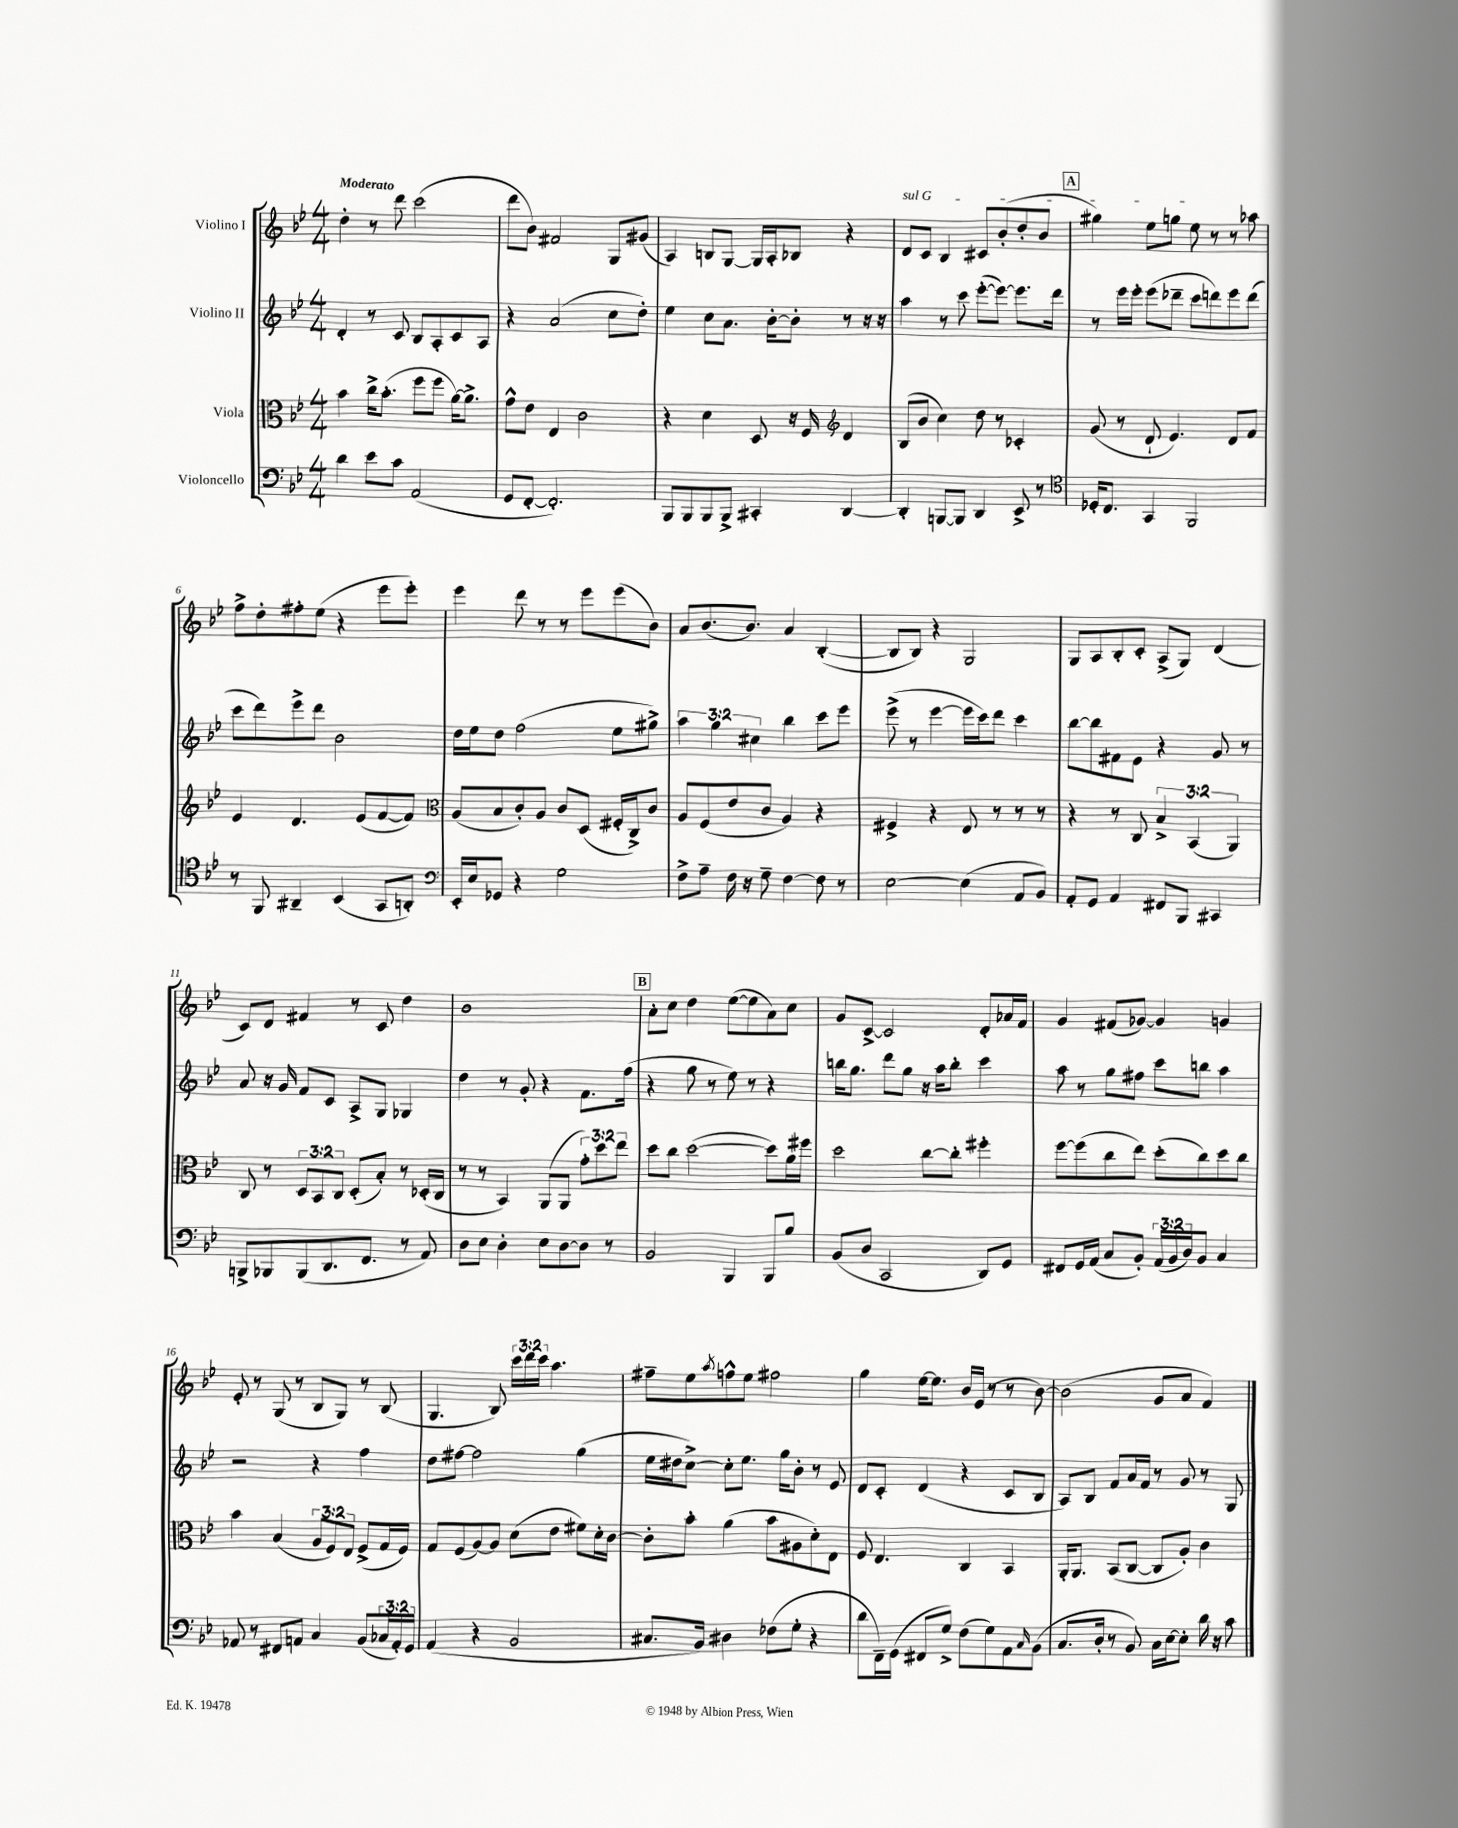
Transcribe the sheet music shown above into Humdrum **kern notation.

**kern	**kern	**kern	**kern
*staff4	*staff3	*staff2	*staff1
*clefF4	*clefC3	*clefG2	*clefG2
*k[b-e-]	*k[b-e-]	*k[b-e-]	*k[b-e-]
*M4/4	*M4/4	*M4/4	*M4/4
4d\	4b-\	4d'/	4dd'\
8e-\L	16cc^\LK	8r	8r
.	(8.b-'\J	.	.
8c\J	.	8c/	8ddd\
(2AA/	8ff\L	8B-/L	(2ccc\
.	8ff\J	8A'/	.
.	[16a\LK)	8c/	.
.	8.a^\]J	.	.
.	.	8A/J	.
=	=	=	=
8GG/L	8g^^\L	4r	8ddd\L
[8FF'/J	8e-\J	.	8b-\J)
2.FF'/])	4E-/	(2a/	2f#/
.	2c\	.	.
.	.	8cc\L	8G/L
.	.	8dd'\J)	(8g#/J
=	=	=	=
8BBB-/L	4r	4ee-\	4A/)
8BBB-/	.	.	.
8BBB-/	4d\	8cc\L	8B/L
8BBB-^/J	.	8.a\J	[8G/J
4CC#'/	8D/	.	16G/]LL
.	.	[16b-'\LK	16A'/J
.	16r	8b-'\]J	8B-/J
.	16F/	.	.
*	*clefG2	*	*
[4DD/	4d/	8r	4r
.	.	16r	.
.	.	16r	.
=	=	=	=
4DD'/]	(8B-/L	4aa\	8d/L
.	8b-/J	.	8c/J
[8BBB/L	4cc\)	8r	4B-/
8BBB/]J	.	8ccc\	.
4DD/	8dd\	([8eee-'\L	8c#/L
.	8r	8eee-\_J)	(8b-'/
8EE-^/	4c-'/	8.eee-\]L	8dd'/
8r	.	.	8b-/J
.	.	16ddd\Jk	.
=	=	=	=
*clefC4	*	*	*
16D-'/LK	(8g/	8r	4gg#\)
8.C/J	.	.	.
.	8r	16eee-\LL	.
.	.	16eee-'\JJ	.
4GG/	8d`/	(8eee-\L	8ee-\L
.	4.e-/)	8ddd-~\J	8gg\J
2FF/	.	8ccc\L	8ee-\
.	.	8ddd\)	8r
.	8d/L	8eee-\	8r
.	8f/J	(8ddd\J	8aa-\
=	=	=	=
8r	4e-/	8ccc\L	8ff^\L
8FF/	.	8ddd\)	8dd'\
4AA#~/	4.d/	8eee-^\	8ff#'\
.	.	8ddd\J	(8ee-\J
(4BB-/	.	2b-\	4r
.	(8e-/L	.	.
8GG/L	[8f/	.	8eee-\L
8AA'/J)	8f/]J)	.	8eee-'\J)
=	=	=	=
*clefF4	*clefC3	*	*
16EE-'/LL	(8A/L	16dd\LL	4eee-\
16E-/J	.	16ee-\J	.
8GG-/J	8B-/	8dd\J	.
4r	8c'/)	(2ff\	8ddd\
.	8A/J	.	8r
2G\	8c/L	.	8r
.	(8D/J	.	8eee-\L
.	16F#'/LL	8ee-\L	(8eee-\
.	16C^/J)	.	.
.	8c/J	8gg#^\J)	8b-\J)
=	=	=	=
8F^\L	8A/L	6aa\	8a/L
8A~\J	(8F/	.	(8.b-/
.	.	6gg\	.
16F\	8e-/	.	.
16r	.	.	8.b-/J)
.	.	6cc#\	.
8G~\	8c/J	.	.
[4F\	4A/)	4bb-\	4a/
8F\]	4r	8ccc\L	([4B-'/
8r	.	8eee-\J	.
=	=	=	=
[2E-\	4F#^/	(8eee-^\	8B-/]L
.	.	8r	8B-/J)
.	4r	[4eee-\	4r
(4E-\]	8E-/	16eee-\]LL	2G/
.	.	16ccc\J)	.
.	8r	8ddd\J	.
8AA/L	8r	4ccc\	.
8BB-/J)	8r	.	.
=	=	=	=
8AA'/L	4r	[8bb-\L	8G/L
8GG/J	.	8bb-\]	8A/
4AA/	8r	8f#\	8B-'/
.	8C/	8e-\J	8c'/J
8FF#/L	6B-^/	4r	(8A^/L
8BBB-/J	.	.	8G/J)
.	(6BB-/	.	.
4CC#/	.	8g/	(4d/
.	6AA/)	.	.
.	.	8r	.
=	=	=	=
8BBB^/L	8C/	8a/	8c/L)
8BBB-/	8r	16r	8d/J
.	.	16g/	.
(8BBB-/	12D/L	8f/L	4f#/
.	12BB-/	.	.
8.DD/	.	8c/J	.
.	12C/J	.	.
.	(8D'/L	8A^/L	8r
8.FF/J	.	.	.
.	8B-'/J)	8G/J	8c/
8r	8r	4G-/	4dd\
8AA/)	(16D-'/LL	.	.
.	16C/JJ	.	.
=	=	=	=
8D\L	8r	4dd\	1b-
8E-\J	8r	.	.
4D'\	4BB-/)	8r	.
.	.	8g'/	.
8E-\L	(8AA/L	4r	.
[8D\	8AA/J	.	.
8D\]J	12g'\L)	8.f\L	.
.	12dd\	.	.
8r	.	.	.
.	12ee-\J	.	.
.	.	(16ff\Jk	.
=	=	=	=
2BB-/	8dd\L	4r	8a'\L
.	8cc\J	.	8cc\J
.	([2dd\	8gg\	4dd\
.	.	8r	.
4BBB-/	.	8ee-\)	([8ee-\L
.	.	8r	8ee-\]
8BBB-/L	8dd\]L)	4r	8a\)
8B-/J	16a\L	.	8cc\J
.	16ff#\JJ	.	.
=	=	=	=
(8BB-/L	2dd\	16bb\LK	8g/L
.	.	8.gg\J	.
8D/J	.	.	[8c^/J
2CC/	.	8ddd\L	2c/]
.	.	8gg\J	.
.	[8cc\L	16r	.
.	.	16aa\LK	.
.	8cc'\]J	8bb'\J	.
8DD/L)	4ff#'\	4ccc\	8d'/L
8GG/J	.	.	16a-/L
.	.	.	16f/JJ
=	=	=	=
8FF#/L	[8ff\L	8aa\	4g/
16GG/L	(8ff\]	8r	.
(16AA/JJ	.	.	.
8C/L	8cc\	8gg\L	(8f#/L
8BB-'/J)	8ee-\J)	8ff#\J	[8g-/J)
(24AA/LL	(8dd'\L	8ccc\L	4g-/]
24BB-/	.	.	.
24D/J)	.	.	.
8BB-/J	8cc\)	8bb\J	.
4C/	8dd\	4aa\	4g/
.	8cc\J	.	.
=	=	=	=
8AA-/	4b-\	2r	8e-'/
8r	.	.	8r
8FF#/L	(4B-/	.	(8G/
8AA/J	.	.	8r
4C/	12A/L	4r	8B-/L
.	12F/)	.	.
.	.	.	8G/J)
.	12E-/J	.	.
(8BB-/L	(8F^/L	4ff\	8r
24C-/L	16G/L	.	(8B-/
24AA'/)	.	.	.
.	16F/JJ)	.	.
24GG/JJ	.	.	.
=	=	=	=
(4AA/	8G/L	8dd\L	4.G/
.	(8F/	[8ff#\J	.
4r	[8A/)	2ff#\]	.
.	8A/]J	.	8B-/)
2BB-/	(8d\L	.	24ccc\LL
.	.	.	24ddd\
.	.	.	24ccc\JJ
.	8e-\J	.	4.aa\
.	8f#\L)	(4gg\	.
.	16d'\L	.	.
.	[16c\JJ	.	.
=	=	=	=
8.C#/L	8c'\]L	16ee-\LL	8ff#~\L
.	.	16dd#\J	.
.	8b-'\J	[8cc^\J)	8ee-\
16BB-/Jk)	.	.	.
.	.	.	8qaa/
4D#\	(4a\	8cc'\]L	8ff^^\
.	.	8.ee-\J	8ee-\J
(8F-\L	8b-\L	.	2ff#\
.	.	16gg\LK	.
8G'\J	8A#\	8b-'\J	.
4r	8d'\)	8r	.
.	8E-\J	8e-/	.
=	=	=	=
8d\L	8F/	8d/L	4gg\
16FF~\L)	4.E-/	8c'/J	.
(16GG\JJ	.	.	.
8FF#/L	.	(4d/	[16ee-\LK
.	.	.	8.ee-\]J
8G^/J)	.	.	.
(8F\L	4C/	4r	16b-/LL
.	.	.	(16e-/JJ
8G\)	.	.	8r
8AA\	4BB-/	8c/L	8r
16qqC/	.	.	.
(8BB-\J	.	8B-/J	[8b-\)
=	=	=	=
8.C/L	16AA'/LK	8A/L)	(2b-\]
.	8.AA/J	.	.
.	.	8B-/J	.
16D'/Jk	.	.	.
8r	(8BB-/L	8f/L	.
8BB-/)	[8C/J	16a/L	.
.	.	16f/JJ	.
16C\LL	8C/]L	8r	8g/L
[16E-\J	.	.	.
8E-'\]J	8A'/J)	8g/	8a/J
16d\	4c\	8r	4f/)
16r	.	.	.
8c\	.	8G/	.
==	==	==	==
*-	*-	*-	*-
